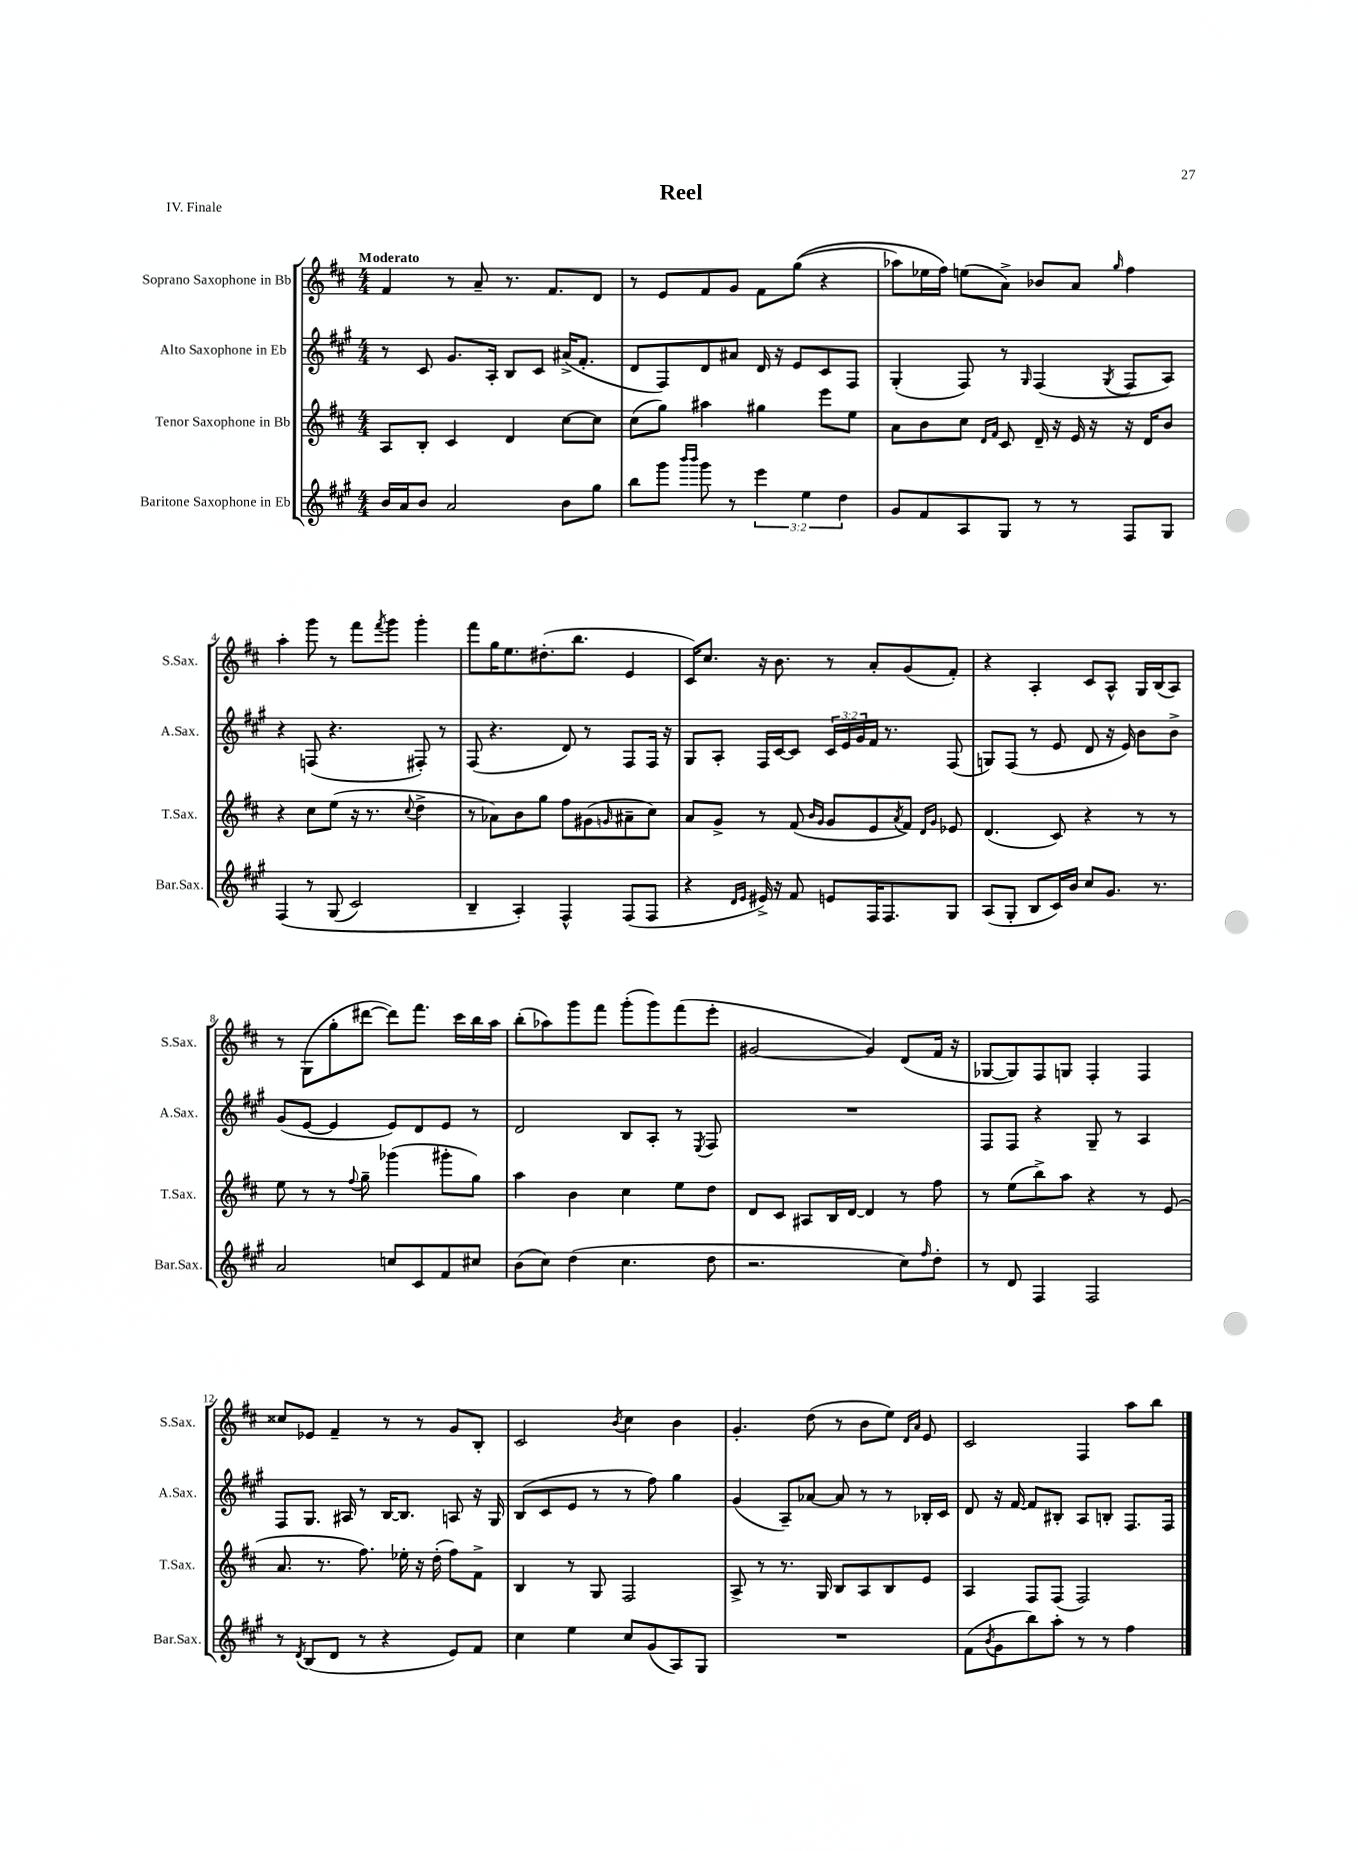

**kern	**kern	**kern	**kern
*staff4	*staff3	*staff2	*staff1
*clefG2	*clefG2	*clefG2	*clefG2
*k[f#c#g#]	*k[f#c#]	*k[f#c#g#]	*k[f#c#]
*M4/4	*M4/4	*M4/4	*M4/4
16b/LL	8A/L	8r	4f#/
16a/J	.	.	.
8b/J	8B'/J	8c#/	.
2a/	4c#/	8.g#/L	8r
.	.	.	8a~/
.	.	16A'/Jk	.
.	4d/	8B/L	8.r
.	.	8c#/J	.
.	.	.	8.f#/L
8b\L	[8cc#\L	(16a#^/LK	.
.	.	8.f#'/J	.
8gg#\J	8cc#\]J	.	8d/J
=	=	=	=
8bb\L	(8cc#\L	8d/L	8r
8ggg#\J	8gg\J)	8F#/)	8e/L
16qqbbb/LL	.	.	.
16qqbbb/JJ	.	.	.
8ggg#\	4aa#\	8d/	8f#/
8r	.	8a#/J	8g/J
6eee\	4gg#\	16d/	8f#\L
.	.	16r	.
.	.	8e/L	&((8gg\J
6ee\	.	.	.
.	8eee\L	8c#/	4r
6dd\	.	.	.
.	8ee\J	8F#/J	.
=	=	=	=
8g#/L	8a\L	(4G#'/	8aa-\L)
8f#/	8b\	.	16ee-\L
.	.	.	16ff#\JJ&)
8A/	8cc#\J	8F#/)	(8ee\L
.	16qqd/LL	.	.
.	16qqf#/JJ	.	.
8G#/J	8c#/	8r	8a^\J)
.	.	16qqG#/	.
8r	16d~/	(4F#/	8b-/L
.	16r	.	.
8r	16e/	.	8a/J
.	16r	.	.
.	.	8qG#/	16qqgg/
8F#/L	16r	8F#/L	4ff#\
.	16d/LK	.	.
8G#/J	8b/J	8A/J)	.
=	=	=	=
&(4F#/	4r	4r	4aa'\
8r	8cc#\L	(8F/	8ggg\
(8G#/	(8ee\J	4.r	8r
2c#/)	16r	.	8fff#\L
.	8.r	.	.
.	.	.	8qfff#/
.	.	.	8ggg\J
.	8qqcc#/	.	.
.	4dd^\	8F#'/)	4ggg'\
.	.	8r	.
=	=	=	=
4B~/	8r	(8F#/	8fff#\L
.	8a-\L)	4.r	16gg\K
.	.	.	8.ee\
4A'/&)	8b\	.	.
.	8gg\J	.	(8.dd#'\
4F#^^/	8ff#\L	8d/)	.
.	.	.	8.bb\J
.	(8g#\	8r	.
.	16qqg/	.	.
(8F#/L	8a#~\	8F#/L	4e/
8F#/J	8cc#\J)	16F#/Jk	.
.	.	16r	.
=	=	=	=
4r	8a/L	8G#/L	16c#/LK)
.	.	.	8.cc#/J
.	8g^/J	8A'/J	.
16qqd/LL	.	.	.
16qqe/JJ	.	.	.
16e#^/)	8r	16F#/LL	16r
16r	.	[16c#/J	8.b\
8f#/	(8f#/	8c#/]J	.
.	16qqb/LL	.	.
.	16qqg/JJ	.	.
8e/L	8g/L	24c#/LL	8r
.	.	24e/	.
.	.	24g#/	.
16F#/K	8e/	16f#/JJ	8a'/L
8.F#/	.	8.r	.
.	8qa/	.	.
.	8f#/J)	.	(8g/
.	16qqd/LL	.	.
.	16qqg/JJ	.	.
8G#/J	8e-/	(8F#/	8f#'/J)
=	=	=	=
(8A/L	(4.d/	8G/L)	4r
8G#'/J	.	(8F#/J	.
8B/L	.	8r	4A'/
16c#/L)	8c#/)	8e/	.
16b/JJ	.	.	.
8cc#/L	4r	8d/	8c#/L
8.g#/J	.	16r	8A^^/J
.	.	16e/)	.
.	8r	8b\L	16G/LL
8.r	.	.	(16B/J
.	8r	8b^\J	8A/J)
=	=	=	=
2a/	8ee\	(8g#/L	8r
.	8r	[8e/J	(8G\L
.	8r	4e/]	8gg'\
.	8qqff#/	.	.
.	8gg~\	.	[8ddd#\J
8cc/L	(4ggg-\	8e/L)	8ddd#\]L)
8c#/	.	8d/	8.fff#\J
8f#/	8ggg#'\L	8e/J	.
.	.	.	16ccc#\LL
8cc#/J	8gg\J)	8r	16bb\
.	.	.	16aa\JJ
=	=	=	=
(8b\L	4aa\	2d/	(8bb'\L
8cc#\J)	.	.	8aa-\)
(4dd\	4b\	.	8ggg\
.	.	.	8fff#\J
4.cc#\	4cc#\	8B/L	(8ggg'\L
.	.	8A'/J	8ggg\)
.	8ee\L	8r	(8fff#\
.	.	8qE/	.
8dd\	8dd\J	8F#/	8eee'\J
=	=	=	=
2.r	8d/L	1r	[2g#/
.	8c#/J	.	.
.	8A#/L	.	.
.	16B/L	.	.
.	[16d/JJ	.	.
.	4d/]	.	4g#/])
8cc#\L)	8r	.	(8d/L
16qqff#/	.	.	.
8dd'\J	8ff#\	.	16f#/Jk
.	.	.	16r
=	=	=	=
8r	8r	8F#/L	[8G-/L
8d/	(8ee\L	8F#/J	8G-/])
4F#/	8bb^\)	4r	8F#/
.	8aa\J	.	8G/J
2F#/	4r	8G#~/	4F#'/
.	.	8r	.
.	8r	4A/	4F#/
.	(8e/	.	.
=	=	=	=
8r	8.a/	8F#/L	8cc##/L
8qd/	.	.	.
(8B/L	.	8.G#/J	8e-/J
.	8.r	.	.
8d/J	.	.	4f#~/
.	.	16A#/	.
8r	8.ff#\)	8r	.
4r	.	[16B/LK	8r
.	16ee-'\	8.B/]J	.
.	16r	.	8r
.	(16dd'\	.	.
8e/L)	8ff#\L)	8A/	8g/L
8f#/J	8f#^\J	16r	8B'/J
.	.	16G#/	.
=	=	=	=
4cc#\	4B/	(8B/L	2c#/
.	.	8c#/	.
4ee\	8r	8e/J	.
.	8G/	8r	.
.	.	.	8qb/
8cc#/L	2F#/	8r	4cc#\
(8g#/	.	8ff#\)	.
8A/)	.	4gg#\	4b\
8G#/J	.	.	.
=	=	=	=
1r	8A^/	(4g#/	4.g'/
.	8r	.	.
.	8.r	8A~/L)	.
.	.	[8a-/J	(8dd\
.	16G/	.	.
.	8B/L	8a-/]	8r
.	8A/	8r	8b\L
.	8B/	8r	8ee\J)
.	.	.	16qqd/LL
.	.	.	16qqa/JJ
.	8e/J	16B-'/LL	8e/
.	.	16c#/JJ	.
=	=	=	=
(8f#\L	4A/	8d/	2c#/
8qb/	.	.	.
8g#\	.	16r	.
.	.	[16f#/	.
8bb\)	8F#/L	8f#/]L	.
8aa'\J	(8F#/J	8B#'/J	.
8r	2F#/)	8A/L	4F#/
8r	.	8B'/J	.
4ff#\	.	8.F#/L	8aa\L
.	.	.	8bb\J
.	.	16F#/Jk	.
==	==	==	==
*-	*-	*-	*-
